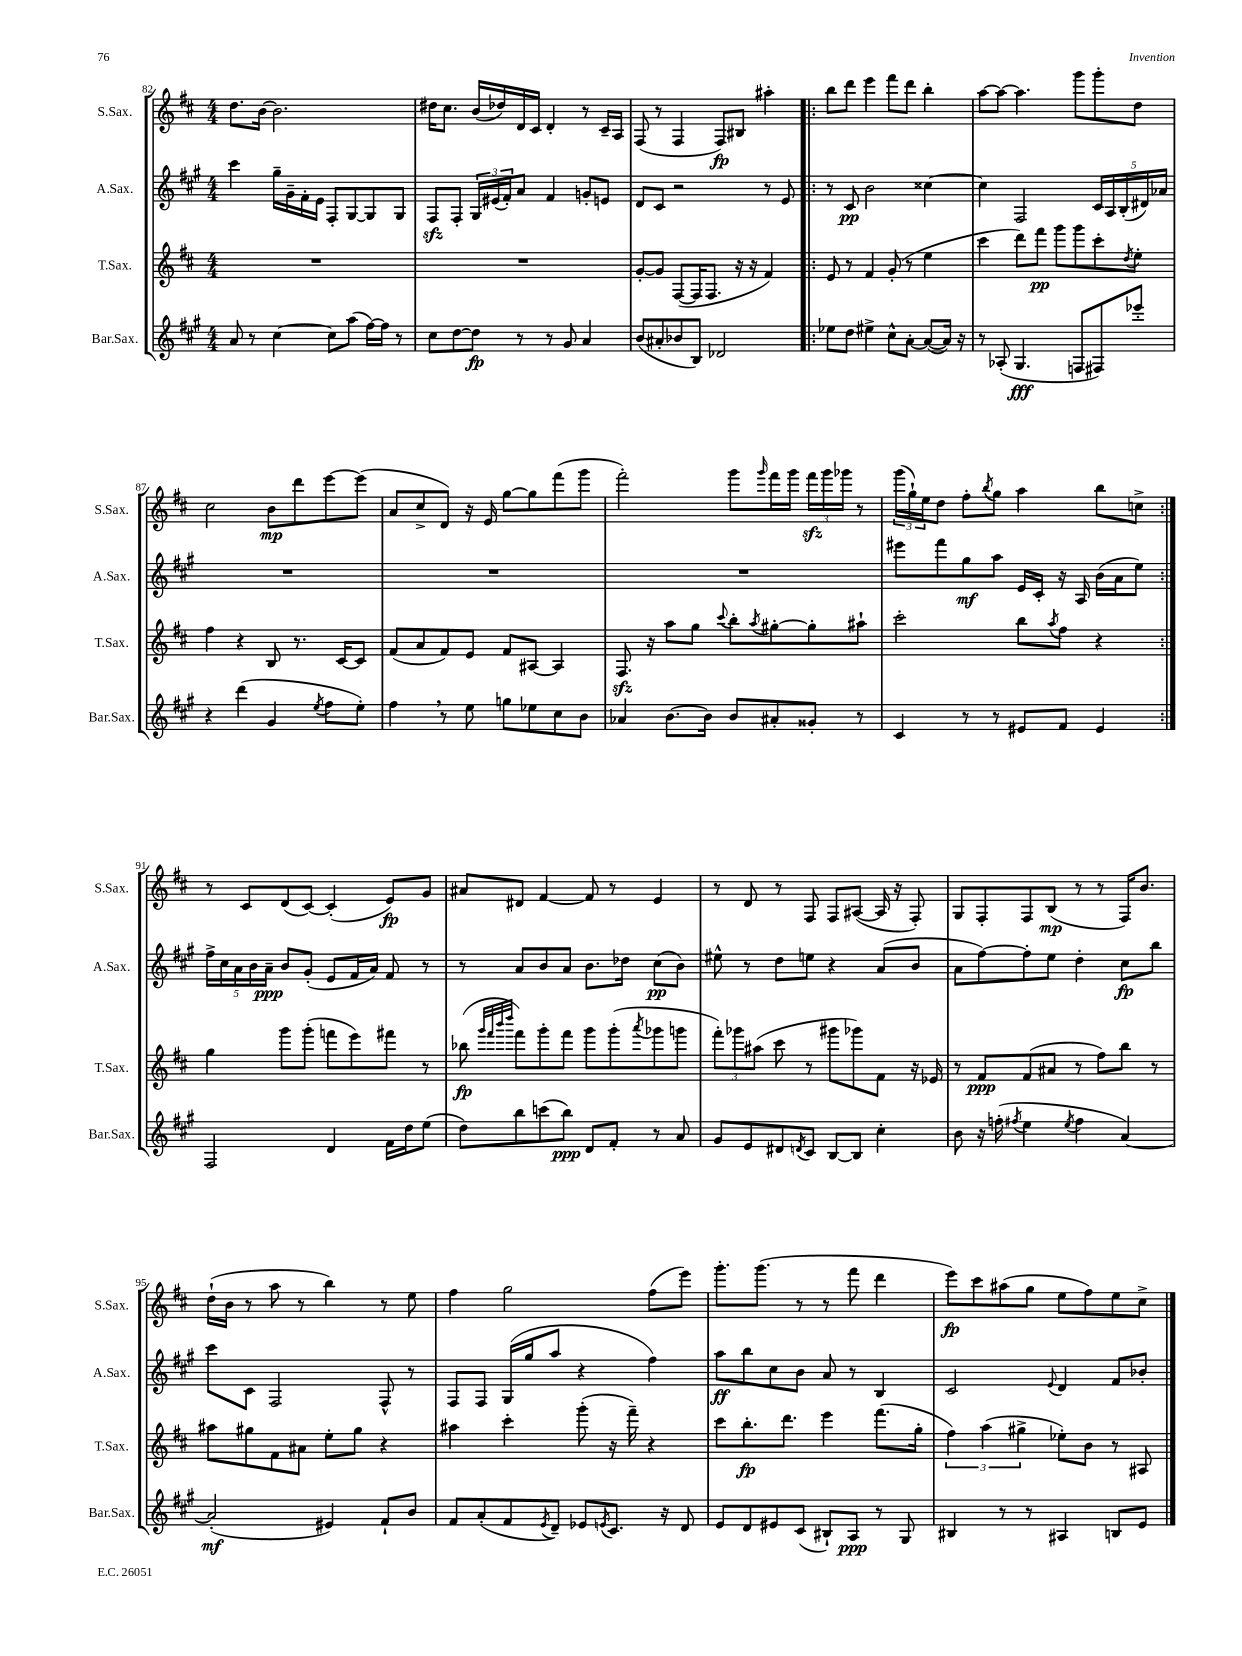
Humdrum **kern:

**kern	**kern	**kern	**kern
*staff4	*staff3	*staff2	*staff1
*clefG2	*clefG2	*clefG2	*clefG2
*k[f#c#g#]	*k[f#c#]	*k[f#c#g#]	*k[f#c#]
*M4/4	*M4/4	*M4/4	*M4/4
8a	1r	4ccc#	8.dd
8r	.	.	.
.	.	.	[16b
[4cc#	.	16gg#~	2.b]
.	.	16g#~	.
.	.	16f#'	.
.	.	16e	.
8cc#]	.	8F#'	.
(8aa	.	[8G#	.
[16ff#)	.	8G#]	.
16ff#]	.	.	.
8r	.	8G#	.
=	=	=	=
8cc#	1r	8F#	16dd#
.	.	.	8.cc#
[8dd	.	8F#'	.
8dd]	.	24G#	(16b
.	.	(24e#	.
.	.	.	16dd-)
.	.	24f#')	.
8r	.	8a	16d
.	.	.	16c#
8r	.	4f#	4d'
8g#	.	.	.
4a	.	8g'	8r
.	.	8e	16c#~
.	.	.	16A
=	=	=	=
(8b	[8g'	8d	(8F#
8a#'	8g]	8c#	8r
8b-	([8F#	2r	4F#
8B)	16F#]	.	.
.	8.F#	.	.
2d-	.	.	8F#)
.	16r	.	8B#
.	16r	.	.
.	4f#)	8r	4aa#'
.	.	8e	.
=!|:	=!|:	=!|:	=!|:
8ee-	8e	8r	8bb
8dd	8r	8c#	8ddd
4ee#^	4f#	2b	4eee
8cc#^^	(8g'	.	8fff#
[8a'	8r	.	8ddd
(8a_	4ee	[4cc##	4bb'
16a])	.	.	.
16r	.	.	.
=	=	=	=
8r	4ccc#	4cc##]	[8aa
(8A-'	.	.	8aa_
4.G#	8ddd)	2F#	4.aa]
.	8fff#	.	.
.	8ggg	.	.
8F	8ggg	.	8ggg
8F#)	8ccc#'	20c#	8ggg'
.	.	20A	.
.	.	(20B'	.
.	8qdd	.	.
8eee-'	8ee'	.	8dd
.	.	20d#)	.
.	.	20a-	.
=	=	=	=
4r	4ff#	1r	2cc#
(4ddd	4r	.	.
4g#	8B	.	8b
.	8.r	.	8ddd
8qee	.	.	.
8ff#	.	.	[8eee
.	[16c#	.	.
8ee')	8c#]	.	(8eee]
=	=	=	=
4ff#	(8f#	1r	8a
.	8a	.	8cc#^
8r	8f#)	.	8d)
8ee	8e	.	16r
.	.	.	16e
8gg	8f#	.	[8gg
8ee-	[8A#	.	8gg]
8cc#	4A#]	.	(8fff#
8b	.	.	8ggg
=	=	=	=
4a-	8.F#	1r	2fff#')
.	16r	.	.
[8.b	8aa	.	.
.	8gg	.	.
16b]	.	.	.
.	8qqccc#	.	.
8b	8bb'	.	8ggg
.	8qaa	.	16qqggg
8a#'	[8gg#'	.	16fff#
.	.	.	16ggg
8g##'	8gg#']	.	24fff#
.	.	.	24ggg
.	.	.	24ggg-
8r	8aa#`	.	8r
=	=	=	=
4c#	2ccc#'	8eee#	(24ggg
.	.	.	24gg`)
.	.	.	24ee
.	.	8fff#	8dd
8r	.	8gg#	8ff#'
.	.	.	8qbb
8r	.	8aa	8gg
8e#	8bb	16e	4aa
.	.	16c#'	.
.	8qaa	.	.
8f#	8ff#	16r	.
.	.	16A	.
4e#	4r	(16b	8bb
.	.	16a	.
.	.	8ee)	8cc^
=:|!	=:|!	=:|!	=:|!
2F#	4gg	20ff#^	8r
.	.	20cc#	.
.	.	20a	.
.	.	.	8c#
.	.	20b	.
.	.	20a~	.
.	8ggg	8b	(8d
.	(8ggg'	(8g#'	[8c#)
4d	8fff	8e	(4c#']
.	8eee)	16f#	.
.	.	16a)	.
16f#	8fff#	8f#	8e)
16dd	.	.	.
(8ee	8r	8r	8g
=	=	=	=
8dd)	(8bb-	8r	8a#
.	32qqggg	.	.
.	32qqfff#	.	.
.	32qqbbb	.	.
.	32qqdddd	.	.
8bb	8fff#)	8a	8d#
(8ccc	8ggg'	8b	[4f#
8bb)	8fff#	8a	.
8d	8ggg	8.b	8f#]
8f#'	(8ggg'	.	8r
.	.	16dd-	.
.	8qaaa	.	.
8r	8ggg-	(8cc#	4e
8a	8ggg	8b)	.
=	=	=	=
8g#	12fff#')	8ee#^^	8r
.	12ggg-	.	.
8e	.	8r	8d
.	(12aa#	.	.
8d#	8ccc#	8dd	8r
8qd	.	.	.
8c#	8r	8ee	8F#
[8B	8ggg#	4r	8F#
8B]	8ggg-)	.	([8A#
4cc#'	8f#	(8a	16A#]
.	.	.	16r
.	16r	8b	8F#')
.	16e-	.	.
=	=	=	=
8b	8r	8a	8G
16r	8f#	[8ff#)	8F#'
(16ff'	.	.	.
8qff#	.	.	.
4ee	(8f#	8ff#']	8F#
.	8a#	8ee	(8B
8qee	.	.	.
4ff#	8r	4dd'	8r
.	8ff#)	.	8r
[4a)	8bb	8cc#	16F#)
.	.	.	8.b
.	8r	8bb	.
=	=	=	=
(2a']	8aa#	8ccc#	(16dd`
.	.	.	16b
.	8gg#	8c#	8r
.	8f#	2F#	8aa
.	8a#	.	8r
4e#)	8ee'	.	4bb)
.	8gg#	.	.
8f#`	4r	8F#^^	8r
8b	.	8r	8ee
=	=	=	=
8f#	4aa#	8F#	4ff#
(8a'	.	8F#	.
8f#	4ccc#'	(16G#	2gg
.	.	16gg#	.
8qe	.	.	.
8d~)	.	8aa	.
8e-	(8ggg'	4r	.
8qe	.	.	.
8.c#	16r	.	.
.	16fff#~)	.	.
.	4r	4ff#)	(8ff#
16r	.	.	.
8d	.	.	8eee)
=	=	=	=
8e	8ccc#	8aa	8.ggg'
8d	8.bb'	8bb	.
.	.	.	(8.ggg
8e#	.	8cc#	.
.	8.ddd	.	.
(8c#	.	8b	8r
8B#`)	4eee	8a	8r
8A	.	8r	8fff#
8r	(8.fff#	4B	4ddd
8G#	.	.	.
.	16gg'	.	.
=	=	=	=
4B#	6ff#)	2c#	8eee)
.	.	.	8ccc#
.	(6aa	.	.
8r	.	.	(8aa#
.	6gg#^	.	.
8r	.	.	8gg
.	.	8qqe	.
4A#	8ee-')	4d	8ee
.	8b	.	8ff#)
8B	8r	8f#	8ee
8e	8A#	8b-'	8cc#^
==	==	==	==
*-	*-	*-	*-
